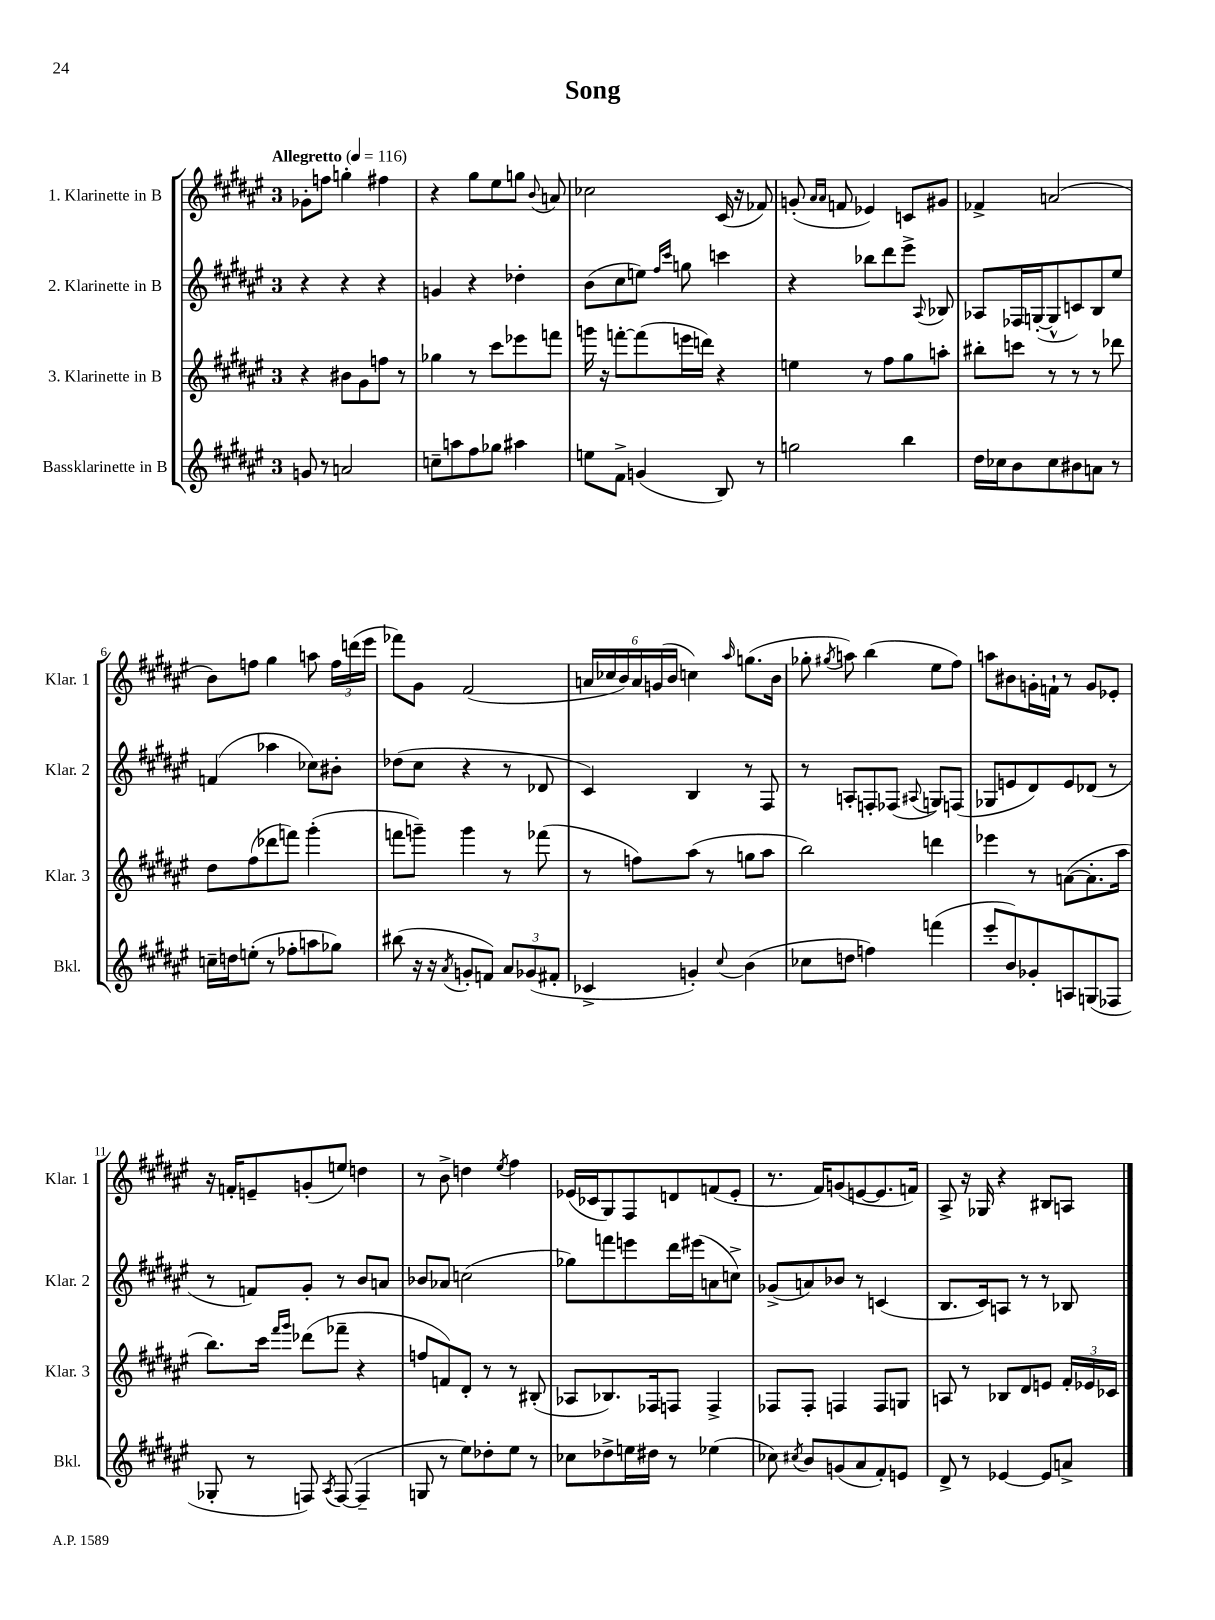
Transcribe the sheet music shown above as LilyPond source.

\header { title = "Song" }
<<
\new StaffGroup <<
\new Staff = "s0" \with { instrumentName = "1. Klarinette in B" shortInstrumentName = "Klar. 1" } {
    \clef treble \key fis \major \once \override Staff.TimeSignature.style = #'single-digit \time 3/4 \tempo "Allegretto" 4 = 116
    \autoBeamOff ges'8[-. f''8] g''4-. fis''4 |
    r4 gis''8[ eis''8 g''8] \appoggiatura { b'8 } a'8 |
    ces''2 cis'16( r16 fes'8) |
    g'8-.( \grace { ais'16[ ais'16] } f'8 ees'4) c'8[ gis'8] |
    fes'4-> a'2( |
    b'8[) f''8] gis''4 a''8 \tuplet 3/2 { f''16[ d'''16( eis'''16] } |
    fes'''8[) gis'8] fis'2( |
    \tuplet 6/4 { a'16[ ces''16 b'16) a'16 g'16( b'16] } c''4) \grace { ais''16 } g''8.[( b'16] |
    ges''8-. \acciaccatura { gis''8 } a''8) b''4( eis''8[ fis''8]) |
    a''8[ bis'8 g'16-. f'16]-! r8 g'8[ ees'8]-. |
    r16 f'16[-. e'8-- g'8-.( e''8]) d''4 |
    r8 b'8-> d''4 \acciaccatura { eis''8 } fis''4 |
    ees'16[( ces'16 gis8) fis8 d'8 f'8( ees'8]-. |
    r8. fis'16[) g'8( e'8~ e'8. f'16]) |
    ais8-> r16 ges16 r4 bis8[ a8] \bar "|." |
}
\new Staff = "s1" \with { instrumentName = "2. Klarinette in B" shortInstrumentName = "Klar. 2" } {
    \clef treble \key fis \major \once \override Staff.TimeSignature.style = #'single-digit \time 3/4
    \autoBeamOff r4 r4 r4 |
    g'4 r4 des''4-. |
    b'8[( cis''8 e''8]) \grace { fis''16[ cis'''16] } g''8 c'''4 |
    r4 bes''8[ dis'''8 eis'''8]-> \appoggiatura { ais8 } bes8 |
    aes8[ fes16 g16~-.( g8-^ c'8) b8 eis''8] |
    f'4( aes''4 ces''8[) bis'8]-. |
    des''8[( cis''8] r4 r8 des'8 |
    cis'4) b4 r8 fis8 |
    r8 a8[-. f8-. fes8]( \appoggiatura { ais8 } g8[) f8]( |
    ges8[ e'8 dis'8) e'8 des'8]( r8 |
    r8 f'8[) gis'8]-. r8 b'8[ a'8] |
    bes'8[ aes'8] c''2( |
    ges''8[) f'''8 e'''8 dis'''16 eis'''16( a'8 c''8]->) |
    ges'8[->( a'8) bes'8] r8 c'4( |
    b8.[ cis'16) a8] r8 r8 bes8 \bar "|." |
}
\new Staff = "s2" \with { instrumentName = "3. Klarinette in B" shortInstrumentName = "Klar. 3" } {
    \clef treble \key fis \major \once \override Staff.TimeSignature.style = #'single-digit \time 3/4
    \autoBeamOff r4 bis'8[ gis'8 f''8] r8 |
    ges''4 r8 cis'''8[ ees'''8 f'''8] |
    g'''16 r16 f'''8[~-. f'''8( e'''16 d'''16]) r4 |
    e''4 r8 fis''8[ gis''8 a''8]-. |
    bis''8[-. c'''8] r8 r8 r8 des'''8 |
    dis''8[ fis''8( des'''8 f'''8]) gis'''4-.( |
    f'''8[ g'''8]--) g'''4 r8 fes'''8( |
    r8 f''8[) ais''8]( r8 g''8[ ais''8] |
    b''2) d'''4 |
    ees'''4 r8 a'8[~( a'8.-. ais''16] |
    b''8.[) cis'''16] \grace { fis'''16[ gis'''16] } des'''8[( fes'''8]-- r4 |
    f''8[ f'8) dis'8]-. r8 r8 bis8-.( |
    aes8[ bes8.) fes16 f8] f4-> |
    fes8[ fes8]-. f4 f8[ g8] |
    a8 r8 bes8[ dis'8 e'8] \tuplet 3/2 { fis'16[-. ees'16 ces'16] } \bar "|." |
}
\new Staff = "s3" \with { instrumentName = "Bassklarinette in B" shortInstrumentName = "Bkl." } {
    \clef treble \key fis \major \once \override Staff.TimeSignature.style = #'single-digit \time 3/4
    \autoBeamOff g'8 r8 a'2 |
    c''8[-- a''8 fis''8 ges''8] ais''4 |
    e''8[ fis'8]-> g'4( b8) r8 |
    g''2 b''4 |
    dis''16[ ces''16 b'8 ces''8 bis'8 a'8] r8 |
    c''16[-- d''16 e''8]-.( r8 fes''8[-. a''8 ges''8]) |
    bis''8( r16 r16 \acciaccatura { ais'8 } g'8[-. f'8]) \tuplet 3/2 { ais'8[ ges'8( fis'8]-. } |
    ces'4-> g'4-.) \appoggiatura { cis''8 } b'4( |
    ces''8[ d''8] f''4) f'''4( |
    eis'''8[-. b'8) ges'8-. a8 g8( fes8] |
    ges8-. r8 f8) \acciaccatura { ais8 } f8~( f4-- |
    g8 r8 eis''8[) des''8-. eis''8] r8 |
    ces''8[ des''8-> e''16 dis''16] r8 ees''4( |
    ces''8) \acciaccatura { cis''8 } b'8[ g'8( ais'8 fis'8-.) e'8] |
    dis'8-> r8 ees'4~ ees'8[ a'8]-> \bar "|." |
}
>>
>>
